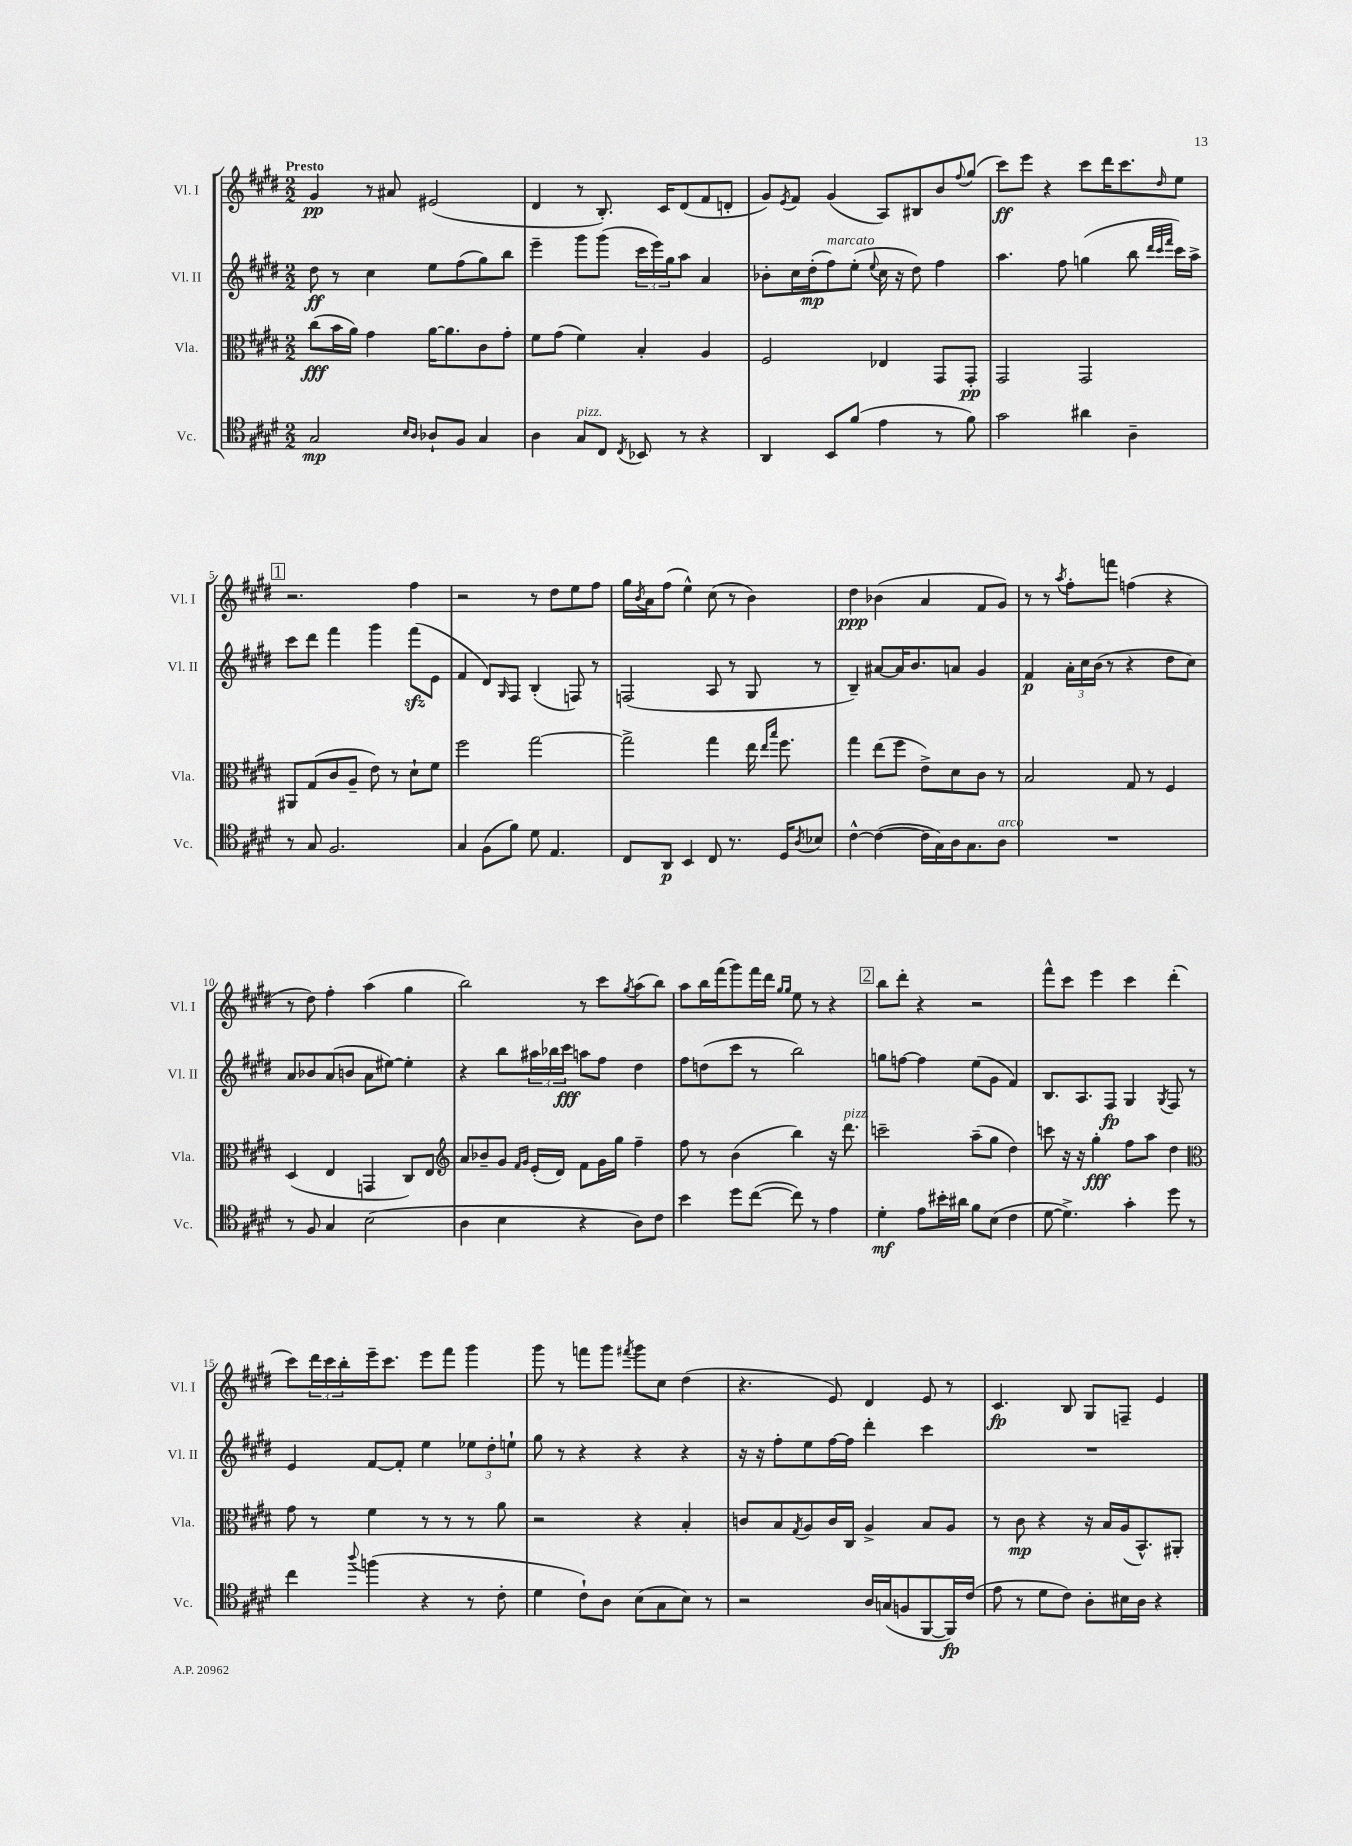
<<
\new StaffGroup <<
\new Staff = "s0" \with { instrumentName = "Vl. I" shortInstrumentName = "Vl. I" } {
    \clef treble \key e \major \numericTimeSignature \time 2/2 \tempo "Presto"
    gis'4\pp r8 ais'8 eis'2( |
    dis'4 r8 b8.-.) cis'16 dis'8( fis'8 d'8-. |
    gis'8) \acciaccatura { e'8 } fis'8 gis'4( a8) bis8 b'8 \appoggiatura { fis''8 } gis''8( |
    cis'''8\ff) e'''8 r4 cis'''8 dis'''16 cis'''8. \grace { dis''16 } e''8 |
    \mark \markup { \box "1" } r2. fis''4 |
    r2 r8 dis''8 e''8 fis''8 |
    gis''16 \acciaccatura { b'8 } a'16 fis''8( e''4-^) cis''8( r8 b'4) |
    dis''4\ppp bes'4( a'4 fis'8 gis'8) |
    r8 r8 \acciaccatura { a''8 } fis''8-. f'''8 f''4( r4 |
    r8 dis''8) fis''4-. a''4( gis''4 |
    b''2) r8 cis'''8 \acciaccatura { gis''8 } a''8( b''8) |
    a''8 b''16 fis'''16( gis'''8) fis'''16 dis'''16 \grace { gis''16 gis''16 } e''8 r8 r4 |
    \mark \markup { \box "2" } b''8 dis'''8-. r4 r2 |
    fis'''8-^ cis'''8 e'''4 cis'''4 dis'''4-.( |
    cis'''8) \tuplet 3/2 { dis'''16 cis'''16 b''16-. } e'''16-- cis'''8. e'''8 fis'''8 gis'''4 |
    gis'''8 r8 f'''8 gis'''8 \acciaccatura { fis'''8 } gis'''8 cis''8 dis''4( |
    r4. e'8) dis'4 e'8 r8 |
    cis'4.\fp b8 gis8 f8-- e'4 \bar "|." |
}
\new Staff = "s1" \with { instrumentName = "Vl. II" shortInstrumentName = "Vl. II" } {
    \clef treble \key e \major \numericTimeSignature \time 2/2
    dis''8\ff r8 cis''4 e''8 fis''8( gis''8) b''8 |
    e'''4-- gis'''8 gis'''8( \tuplet 3/2 { cis'''16 e'''16) gis''16 } a''8 a'4 |
    bes'8-. cis''16 dis''16-.\mp( fis''8^\markup { \italic "marcato" }) e''8-.( \appoggiatura { e''8 } cis''16 r16 dis''8) fis''4 |
    a''4. fis''8 g''4( b''8 \grace { dis'''32 cis'''32 fis'''32 } cis'''16) a''16-> |
    \mark \markup { \box "1" } cis'''8 dis'''8 fis'''4 gis'''4 fis'''8\sfz( e'8 |
    fis'4 dis'8) \grace { gis16 } fis8 b4-.( f8) r8 |
    f2( a8 r8 gis8 r8 |
    b4--) ais'8~ ais'16 b'8. a'8 gis'4 |
    fis'4\p \tuplet 3/2 { a'16-. cis''16 b'16( } r8 r4 dis''8 cis''8) |
    a'8 bes'8 a'8( b'8 a'8 eis''8~) eis''4-. |
    r4 b''8 \tuplet 3/2 { ais''16 bes''16 cis'''16\fff } a''8 fis''8 dis''4 |
    fis''8 d''8( cis'''8 r8 b''2) |
    \mark \markup { \box "2" } g''8 f''8~ f''4 e''8( gis'8 fis'4) |
    b8. a8. fis8\fp gis4 \acciaccatura { gis8 } fis8 r8 |
    e'4 fis'8~ fis'8-. e''4 \tuplet 3/2 { ees''8 dis''8-. e''8-! } |
    gis''8 r8 r4 r4 r4 |
    r16 r16 fis''8-. e''8 fis''16~ fis''16 dis'''4-. cis'''4 |
    R1 \bar "|." |
}
\new Staff = "s2" \with { instrumentName = "Vla." shortInstrumentName = "Vla." } {
    \clef alto \key e \major \numericTimeSignature \time 2/2
    cis''8\fff( b'16 a'16) gis'4 a'16~ a'8. cis'8 gis'8-. |
    fis'8 gis'8( fis'4) b4-. a4 |
    fis2 ees4 gis,8 gis,8-.\pp |
    gis,2 gis,2 |
    \mark \markup { \box "1" } ais,8 gis8( cis'8 a8-- e'8) r8 dis'8-! fis'8 |
    fis''2 gis''2~ |
    gis''2-> gis''4 e''16 \grace { e''16 b''16 } fis''8. |
    gis''4 e''8( fis''8 e'8->) dis'8 cis'8 r8 |
    b2 gis8 r8 fis4 |
    dis4( e4 g,4 cis8) e8 |
    \clef treble a'8 bes'8-- gis'8 \grace { fis'16 gis'16 } e'16-.( dis'16) fis'8 gis'16 gis''16 fis''4-- |
    fis''8 r8 b'4( b''4) r16 dis'''8.^\markup { \italic "pizz." } |
    \mark \markup { \box "2" } c'''2-- a''8--( gis''8 dis''4) |
    c'''8 r16 r16 gis''4-.\fff fis''8 a''8 dis''4 |
    \clef alto gis'8 r8 fis'4 r8 r8 r8 a'8 |
    r2 r4 b4-. |
    c'8 b8 \acciaccatura { gis8 } a8 c'16 cis16 a4-> b8 a8 |
    r8 cis'8\mp r4 r16 b16 a16( b,8.-^) ais,8-. \bar "|." |
}
\new Staff = "s3" \with { instrumentName = "Vc." shortInstrumentName = "Vc." } {
    \clef tenor \key e \major \numericTimeSignature \time 2/2
    gis2\mp \grace { b16 a16 } aes8-! fis8 gis4 |
    a4 gis8^\markup { \italic "pizz." } cis8 \acciaccatura { cis8 } bes,8 r8 r4 |
    a,4 b,8 fis'8( e'4 r8 fis'8) |
    gis'2 ais'4 a4-- |
    \mark \markup { \box "1" } r8 gis8 fis2. |
    gis4 fis8( fis'8) dis'8 e4. |
    cis8 a,8\p b,4 cis8 r8. dis16 \acciaccatura { a8 } bes8 |
    cis'4~-^ cis'4~( cis'16 gis16) a16 gis8. a8^\markup { \italic "arco" } |
    R1 |
    r8 fis8 gis4 b2( |
    a4 b4 r4 a8) cis'8 |
    b'4 dis''8 cis''8~( cis''8) r8 e'4 |
    \mark \markup { \box "2" } dis'4-.\mf e'8 bis'16-. ais'16 fis'8 b8( cis'4 |
    dis'8~ dis'4.->) gis'4-. dis''8 r8 |
    cis''4 \appoggiatura { a''8 } f''4( r4 r8 cis'8-. |
    dis'4 cis'8-!) a8 b8( gis8 b8) r8 |
    r2 a16 g16( f8 fis,8~ fis,16\fp) cis'16( |
    e'8 r8 dis'8 cis'8) a8-. bis16 a16 r4 \bar "|." |
}
>>
>>
